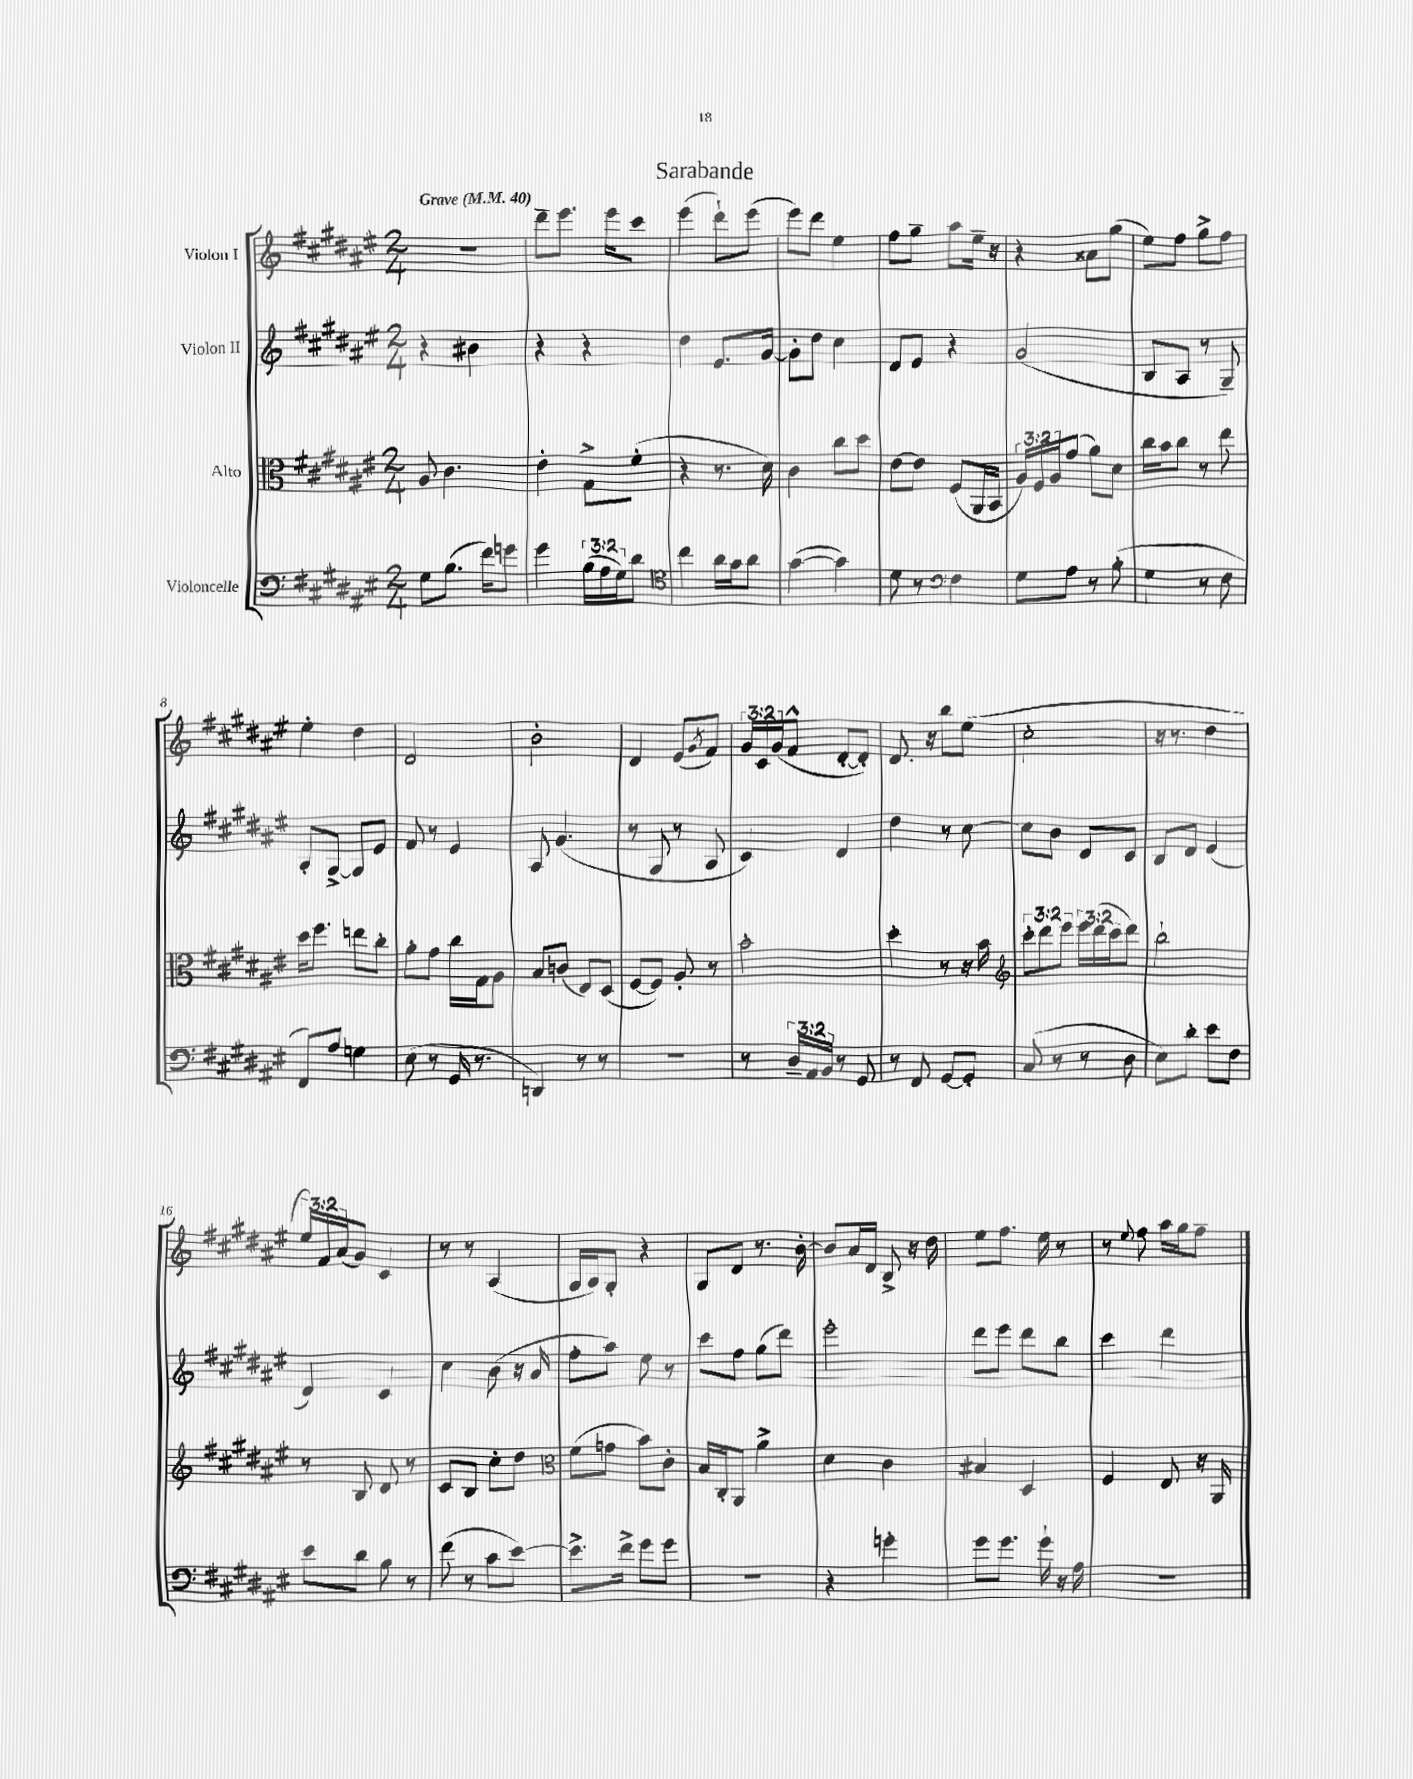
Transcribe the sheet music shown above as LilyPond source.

\header { title = "Sarabande" }
<<
\new StaffGroup <<
\new Staff = "s0" \with { instrumentName = "Violon I" } {
    \clef treble \key fis \major \numericTimeSignature \time 2/4 \override Staff.TupletNumber.text = #tuplet-number::calc-fraction-text \tempo "Grave" 4 = 40
    r2 |
    dis'''8-- eis'''8. eis'''16 cis'''8 |
    eis'''4( dis'''8-!) eis'''8( |
    eis'''8) dis'''8 eis''4 |
    fis''8 gis''8-- ais''8 eis''16-- r16 |
    r4 aisis'8 gis''8( |
    eis''8) fis''8 gis''8-> fis''8 |
    eis''4-. dis''4 |
    dis'2 |
    b'2-. |
    dis'4 eis'8( \acciaccatura { gis'8 } fis'8) |
    \tuplet 3/2 { gis'16 cis'16 gis'16( } fis'8-^ dis'8~-. dis'8-.) |
    dis'8. r16 b''8 eis''8( |
    cis''2-. |
    r16 r8. dis''4 |
    \tuplet 3/2 { eis''16) fis'16 ais'16( } gis'8) cis'4 |
    r8 r8 ais4( |
    gis16 ais16) gis8-. r4 |
    gis8 dis'8 r8. b'16~-. |
    b'8 ais'16 dis'16 b8-> r16 dis''16 |
    eis''8 fis''8. eis''16 r8 |
    r8 \appoggiatura { eis''8 } fis''8 ais''16 gis''16 fis''8-- \bar "|." |
}
\new Staff = "s1" \with { instrumentName = "Violon II" } {
    \clef treble \key fis \major \numericTimeSignature \time 2/4
    r4 bis'4 |
    r4 r4 |
    dis''4 eis'8. gis'16~ |
    gis'8-. dis''8 cis''4 |
    dis'8 eis'8 r4 |
    gis'2( |
    b8 ais8 r8 gis8--) |
    ais8-. gis8~-> gis8 eis'8 |
    fis'8 r8 eis'4 |
    ais8 gis'4.( |
    r8 gis8 r8 ais8 |
    cis'4) dis'4 |
    dis''4 r8 cis''8~ |
    cis''8 b'8 dis'8 cis'8 |
    b8 dis'8 eis'4( |
    dis'4) cis'4 |
    cis''4 b'8( r16 ais'16 |
    fis''8-. ais''8) eis''8 r8 |
    cis'''8 fis''8 gis''8( dis'''8) |
    eis'''2-. |
    dis'''8 eis'''8 dis'''8 b''8 |
    cis'''4 dis'''4 \bar "|." |
}
\new Staff = "s2" \with { instrumentName = "Alto" } {
    \clef alto \key fis \major \numericTimeSignature \time 2/4 \override Staff.TupletNumber.text = #tuplet-number::calc-fraction-text
    ais8 cis'4. |
    eis'4-. gis8-> fis'8-.( |
    r4 r8. dis'16) |
    cis'4 cis''8 dis''8 |
    eis'8~ eis'8 fis8( ais,16 b,16 |
    \tuplet 3/2 { ais16) fis16 ais16 } gis'8( ais'8) dis'8 |
    cis''16 b'16 cis''8 r8 eis''8 |
    dis''16 fis''8. e''8 cis''8-. |
    ais'8-. gis'8 cis''16 gis16 ais8 |
    b8 c'8( eis8) dis8( |
    fis8~ fis8) ais8-. r8 |
    b'2-. |
    dis''4-. r8 r16 b'16 |
    \clef treble \tuplet 3/2 { cis'''8-. dis'''8 eis'''8 } \tuplet 3/2 { eis'''16 dis'''16( cis'''16 } dis'''8) |
    b''2-! |
    r8 b8 dis'8 r8 |
    cis'8 b8 cis''8-. dis''8 |
    \clef alto fis'8( g'8 b'8) cis'8-. |
    b16 cis16-. ais,8 ais'4-> |
    dis'4 cis'4 |
    bis4 dis4 |
    fis4 eis8 r16 ais,16 \bar "|." |
}
\new Staff = "s3" \with { instrumentName = "Violoncelle" } {
    \clef bass \key fis \major \numericTimeSignature \time 2/4 \override Staff.TupletNumber.text = #tuplet-number::calc-fraction-text
    gis8 b8.( fis'16) g'8 |
    gis'4 \tuplet 3/2 { b16( ais16 gis16) } dis'8 |
    \clef tenor cis''4 ais'16 gis'16 ais'8 |
    gis'4~( gis'4) |
    dis'8 r8 \clef bass fis4 |
    gis8 ais8 r8 b8-.( |
    gis4 r8 fis8 |
    fis,8) ais8 g4 |
    eis8( r8 gis,16 r8. |
    d,4) r8 r8 |
    r2 |
    r8 \tuplet 3/2 { dis16-- ais,16 b,16 } r8 gis,8 |
    r8 fis,8 gis,8~ gis,8-. |
    cis8( r8 r8 dis8 |
    eis8) dis'8-. eis'8 fis8 |
    eis'8 dis'8 b8 r8 |
    fis'8( r8 cis'8 eis'8~) |
    eis'8.-> fis'16-> gis'8 gis'8 |
    r2 |
    r4 g'4-. |
    gis'8 gis'8. gis'16-! r16 ais16 |
    R2 \bar "|." |
}
>>
>>
